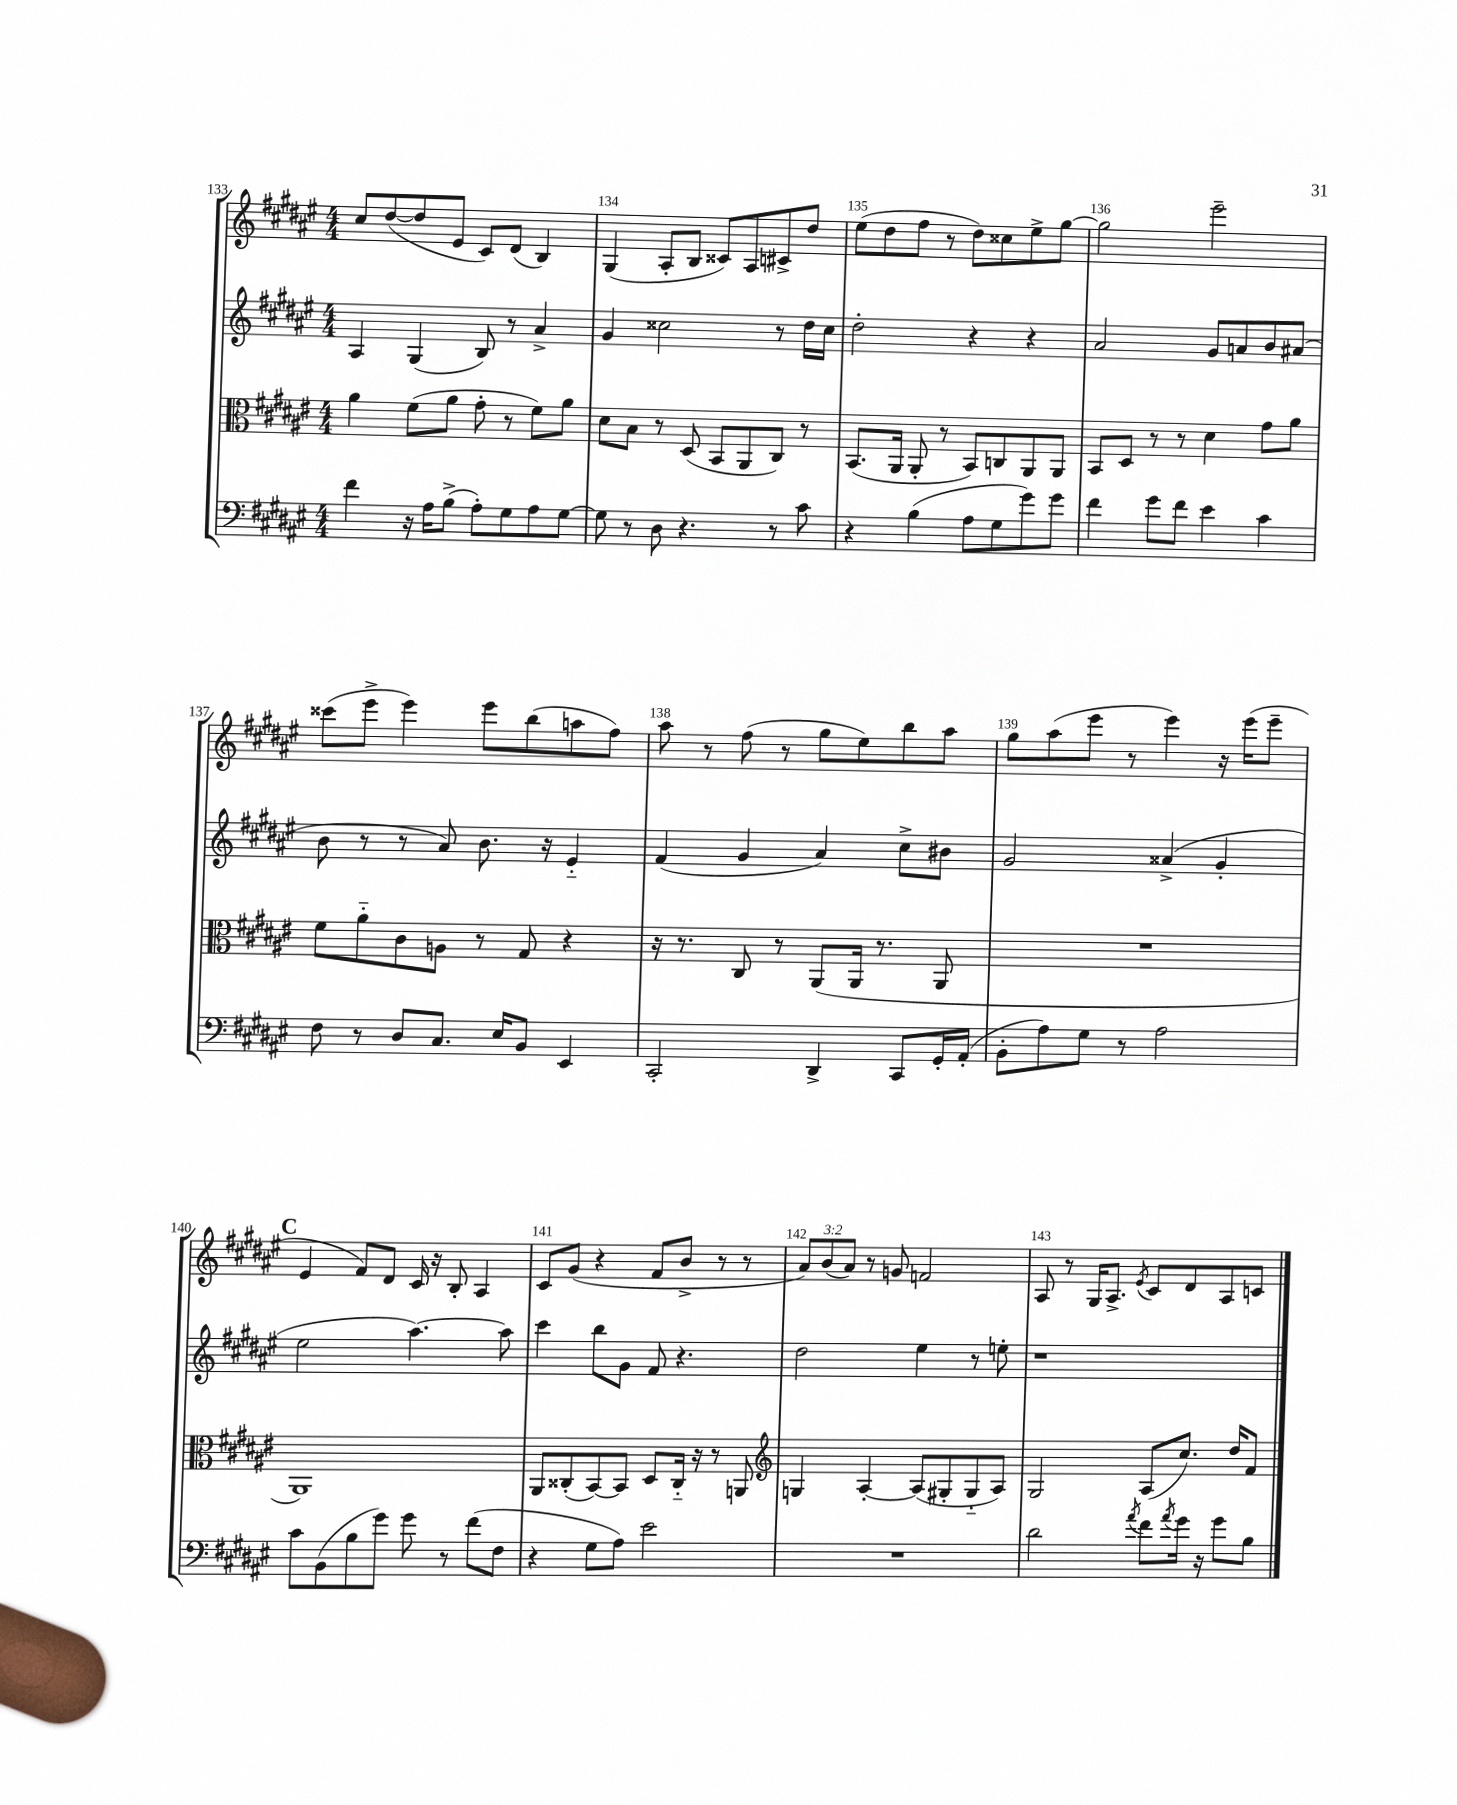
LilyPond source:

<<
\new StaffGroup <<
\new Staff = "s0" {
    \clef treble \key fis \major \numericTimeSignature \time 4/4 \override Staff.TupletNumber.text = #tuplet-number::calc-fraction-text
    cis''8 dis''8~( dis''8 eis'8 cis'8) dis'8( b4) |
    gis4( ais8-. b8 cisis'8) ais8 cis'8-> dis''8 |
    eis''8( dis''8 fis''8 r8 dis''8) cisis''8 eis''8-> gis''8~ |
    gis''2 eis'''2-- |
    cisis'''8( eis'''8-> eis'''4) eis'''8 b''8( a''8 fis''8) |
    ais''8 r8 fis''8( r8 gis''8 eis''8) b''8 ais''8 |
    gis''8 ais''8( eis'''8 r8 eis'''4) r16 eis'''16( eis'''8-- |
    \mark \markup { \bold "C" } eis'4 fis'8) dis'8 cis'16 r16 b8-. ais4 |
    cis'8 gis'8( r4 fis'8 b'8-> r8 r8 |
    \tuplet 3/2 { ais'8) b'8( ais'8) } r8 g'8 f'2 |
    ais8 r8 gis16 ais8.-> \acciaccatura { eis'8 } cis'8 dis'8 ais8 c'8 \bar "|." |
}
\new Staff = "s1" {
    \clef treble \key fis \major \numericTimeSignature \time 4/4
    ais4 gis4( b8) r8 ais'4-> |
    gis'4 cisis''2 r8 dis''16 cisis''16 |
    dis''2-. r4 r4 |
    ais'2 gis'8 a'8 b'8 ais'8( |
    b'8 r8 r8 ais'8) b'8. r16 eis'4-_ |
    fis'4( gis'4 ais'4) cis''8-> bis'8 |
    gis'2 aisis'4->( gis'4-. |
    \mark \markup { \bold "C" } eis''2 ais''4.~) ais''8 |
    cis'''4 b''8 gis'8 fis'8 r4. |
    dis''2 eis''4 r8 e''8-. |
    r1 \bar "|." |
}
\new Staff = "s2" {
    \clef alto \key fis \major \numericTimeSignature \time 4/4
    ais'4 fis'8( ais'8 gis'8-. r8 fis'8) ais'8 |
    dis'8 b8 r8 dis8( b,8 ais,8 cis8) r8 |
    b,8.( ais,16 ais,8-. r8 b,8) c8 ais,8 ais,8 |
    b,8 dis8 r8 r8 dis'4 gis'8 ais'8 |
    fis'8 ais'8-_ cis'8 a8 r8 gis8 r4 |
    r16 r8. cis8 r8 ais,8( ais,16 r8. ais,8 |
    R1 |
    \mark \markup { \bold "C" } ais,1) |
    ais,8 cisis8-.( b,8~) b,8 dis8 cisis16-_ r16 r8 a,8 |
    \clef treble g4 ais4~-. ais8( gis8-. gis8-_ ais8) |
    gis2 ais8( cis''8.) dis''16 fis'8 \bar "|." |
}
\new Staff = "s3" {
    \clef bass \key fis \major \numericTimeSignature \time 4/4
    fis'4 r16 ais16 b8->( ais8-.) gis8 ais8 gis8~ |
    gis8 r8 dis8 r4. r8 cis'8 |
    r4 b4( ais8 gis8 gis'8) gis'8 |
    fis'4 gis'8 fis'8 eis'4 cis'4 |
    fis8 r8 dis8 cis8. eis16 b,8 eis,4 |
    cis,2-. dis,4-> cis,8 gis,16-. ais,16-.( |
    b,8-. ais8) gis8 r8 ais2 |
    \mark \markup { \bold "C" } cis'8 b,8( b8 gis'8) gis'8 r8 fis'8( fis8 |
    r4 gis8 ais8) eis'2 |
    R1 |
    dis'2 \acciaccatura { ais'8 } fis'8 \acciaccatura { ais'8 } gis'16 r16 gis'8 b8 \bar "|." |
}
>>
>>
\layout { \context { \Score currentBarNumber = #133 \override BarNumber.break-visibility = ##(#f #t #t) barNumberVisibility = #all-bar-numbers-visible } }
